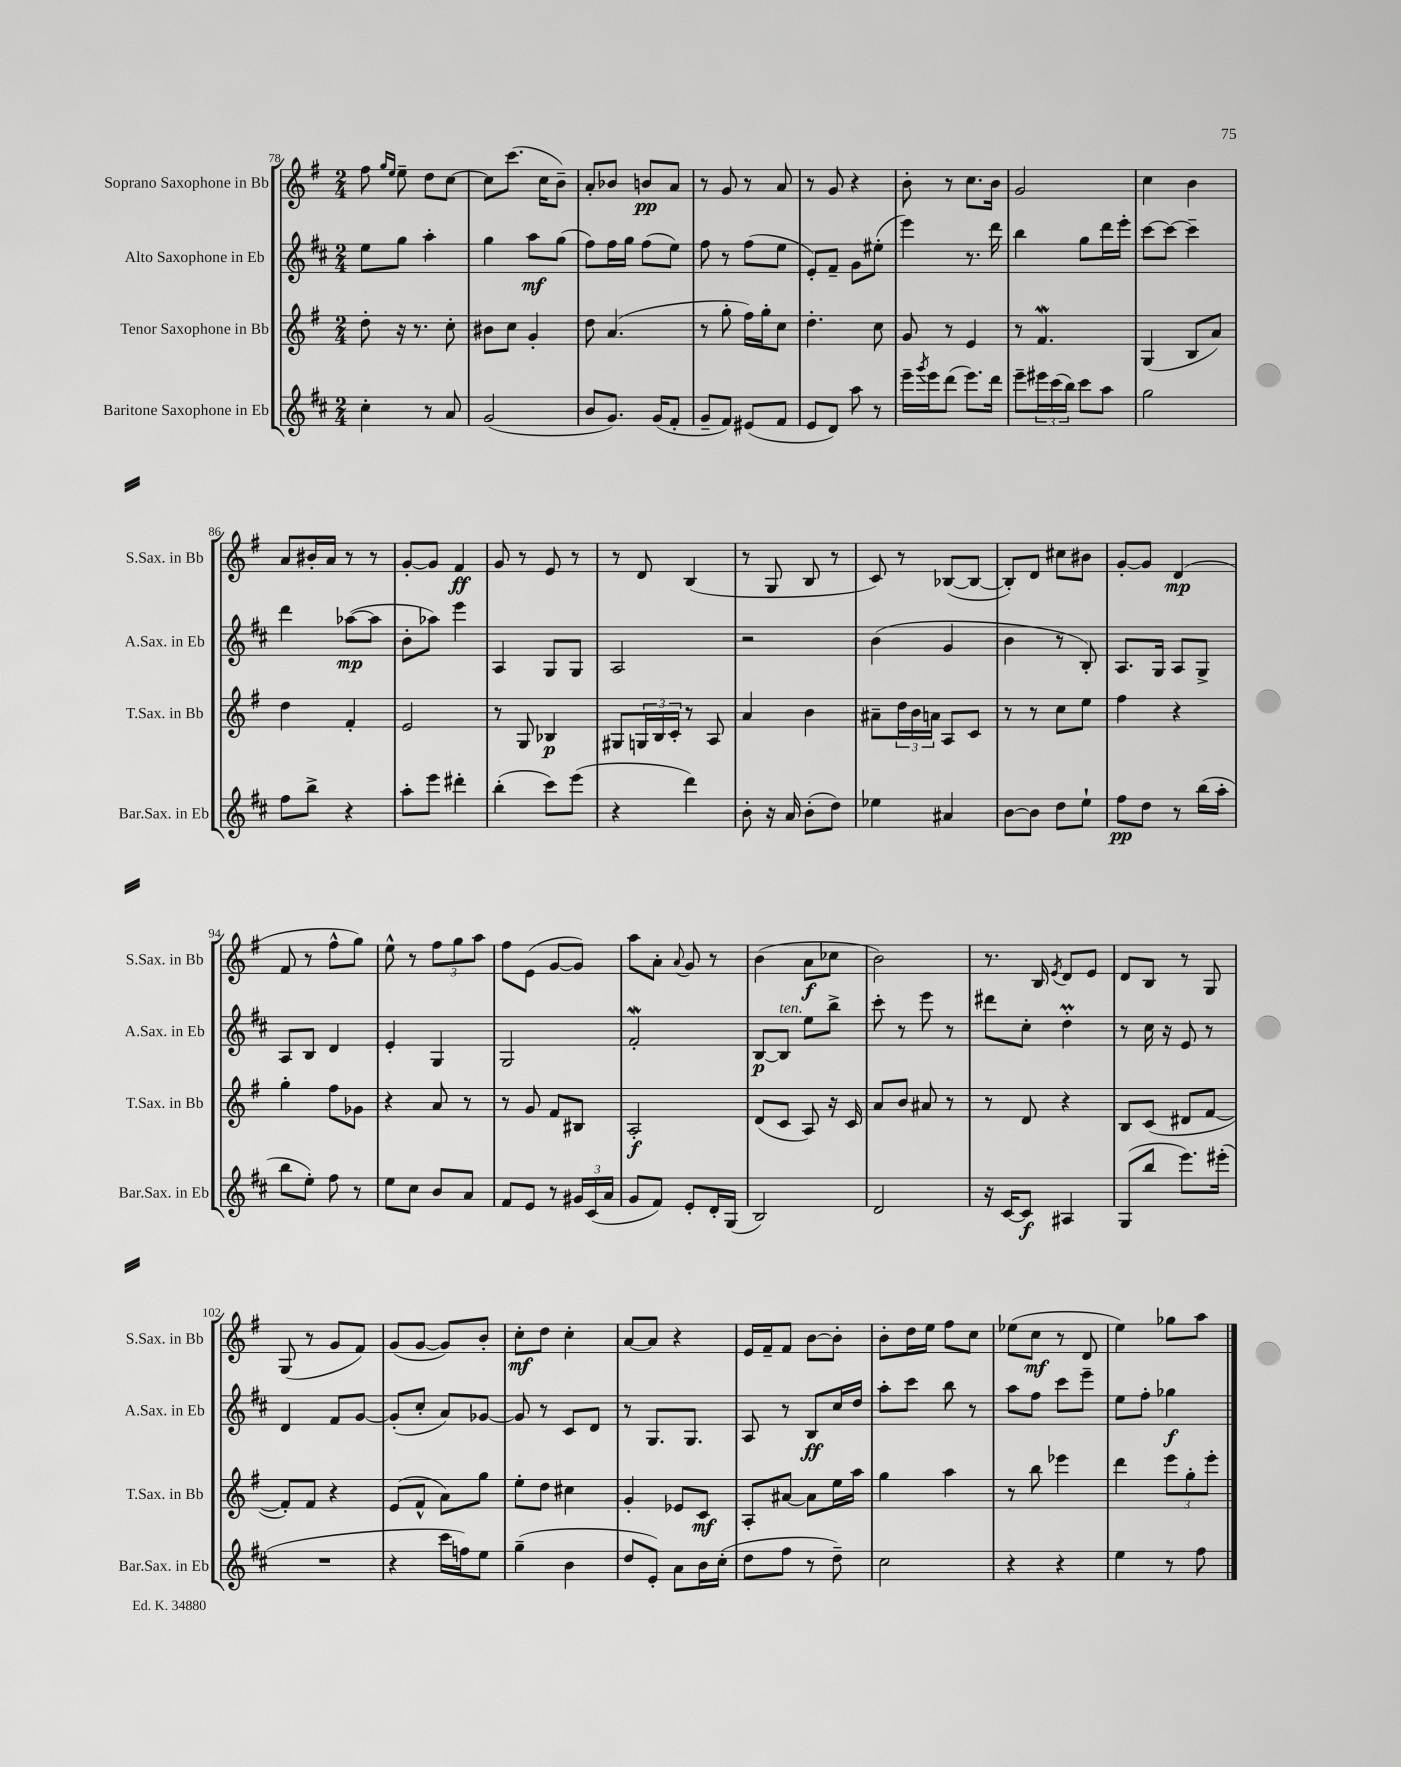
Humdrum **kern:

**kern	**kern	**kern	**kern
*staff4	*staff3	*staff2	*staff1
*clefG2	*clefG2	*clefG2	*clefG2
*k[f#c#]	*k[f#]	*k[f#c#]	*k[f#]
*M2/4	*M2/4	*M2/4	*M2/4
4cc#'\	8dd'\	8ee\L	8ff#\
.	.	.	16qqgg/LL
.	.	.	16qqee/JJ
.	16r	8gg\J	8ee~\
.	8.r	.	.
8r	.	4aa'\	8dd\L
8a/	8cc'\	.	[8cc\J
=	=	=	=
(2g/	8b#\L	4gg\	8cc\]L
.	8cc\J	.	(8.ccc\J
.	4g'/	8aa\L	.
.	.	.	16cc\LK
.	.	(8gg\J	8b~\J)
=	=	=	=
8b/L	8dd\	8ff#\L)	8a'/L
8.g/J)	(4.a/	16ff#\L	8b-/J
.	.	16gg\JJ	.
.	.	(8ff#\L	8b/L
(16g/LK	.	.	.
8f#'/J	.	8ee\J)	8a/J
=	=	=	=
8g~/L	8r	8ff#\	8r
8f#/J)	8gg'\	8r	8g/
(8e#/L	16ff#\LL)	(8ff#\L	8r
.	16gg'\J	.	.
8f#/J	8cc\J	8ee\J	8a/
=	=	=	=
8e/L	4.dd'\	8e'/L)	8r
8d/J)	.	8f#~/J	8g/
8aa\	.	8g\L	4r
8r	8cc\	(8ee#'\J	.
=	=	=	=
16eee~\LL	8g/	4eee\)	8b'\
8qggg/	.	.	.
16eee\J	.	.	.
(8ddd\J	8r	.	8r
8.eee\L)	4e/	8.r	8.cc\L
16ddd\Jk	.	16ddd\	16b\Jk
=	=	=	=
8eee~\L	8r	4bb\	2g/
24eee#\L	4.f#/	.	.
(24ccc#\	.	.	.
24bb\JJ)	.	.	.
8ccc#\L	.	8gg\L	.
8aa\J	.	16ddd\L	.
.	.	16eee'\JJ	.
=	=	=	=
2gg\	(4G/	[8ccc#\L	4cc\
.	.	8ccc#\_J	.
.	8B/L	4ccc#~\]	4b\
.	8a/J)	.	.
=	=	=	=
8ff#\L	4dd\	4ddd\	8a/L
8bb^\J	.	.	16b#'/L
.	.	.	16a/JJ
4r	4f#'/	([8aa-\L	8r
.	.	8aa-\]J	8r
=	=	=	=
8aa'\L	2e/	8b'\L	[8g'/L
8eee\J	.	8aa-\J)	8g/]J
4ddd#'\	.	4eee\	4f#/
=	=	=	=
(4bb'\	8r	4A/	8g/
.	8G/	.	8r
8ccc#\L)	4B-/	8G/L	8e/
(8eee\J	.	8G/J	8r
=	=	=	=
4r	8G#/L	2A/	8r
.	24G/L	.	8d/
.	24B/	.	.
.	24c'/JJ	.	.
4ddd\)	8r	.	(4B/
.	8A/	.	.
=	=	=	=
8b'\	4a/	2r	8r
16r	.	.	8G/
16a/	.	.	.
(8b'\L	4b\	.	8B/
8dd\J)	.	.	8r
=	=	=	=
4ee-\	8a#~\L	(4b\	8c/)
.	24dd\L	.	8r
.	24b\	.	.
.	24a\JJ	.	.
4a#/	8A/L	4g/	([8B-/L
.	8c/J	.	8B-/_J
=	=	=	=
[8b\L	8r	4b\	8B-'/]L)
8b\]J	8r	.	8d/J
8dd\L	8cc\L	8r	8cc#\L
8ee`\J	8ee\J	8B'/)	8b#\J
=	=	=	=
8ff#\L	4ff#\	8.A/L	[8g'/L
8dd\J	.	.	8g/]J
.	.	16G/Jk	.
8r	4r	8A/L	(4d/
(16bb\LL	.	8G^/J	.
16aa'\JJ	.	.	.
=	=	=	=
8bb\L	4gg'\	8A/L	8f#/
8ee'\J)	.	8B/J	8r
8ff#\	8ff#\L	4d/	8ff#^^\L
8r	8g-\J	.	8gg\J)
=	=	=	=
8ee\L	4r	4e'/	8ee^^\
8cc#\J	.	.	8r
8b/L	8a/	4G/	12ff#\L
.	.	.	12gg\
8a/J	8r	.	.
.	.	.	12aa\J
=	=	=	=
8f#/L	8r	2G/	8ff#\L
8e/J	8g/	.	(8e\J
8r	8f#/L	.	[8g/L
24g#/LL	8B#/J	.	8g/]J)
(24c#/	.	.	.
24a/JJ	.	.	.
=	=	=	=
8g/L	2A'/	2f#'/	8aa\L
8f#/J)	.	.	8a'\J
.	.	.	8qqa/
8e'/L	.	.	8g/
16d'/L	.	.	8r
(16G/JJ	.	.	.
=	=	=	=
2B/)	(8d/L	[8B/L	(4b\
.	8c/J	8B/]J	.
.	8A/)	8ee\L	8a\L
.	16r	8bb^\J	8cc-\J
.	16c/	.	.
=	=	=	=
2d/	8a/L	8ccc#'\	2b\)
.	8b/J	8r	.
.	8a#/	8eee\	.
.	8r	8r	.
=	=	=	=
16r	8r	8ddd#\L	8.r
[16c#/LK	.	.	.
8c#/]J	8d/	8cc#'\J	.
.	.	.	16B/
.	.	.	8qe/
4A#/	4r	4dd'\	8d/L
.	.	.	8e/J
=	=	=	=
(8G/L	8B/L	8r	8d/L
8bb/J	(8c/J	16cc#\	8B/J
.	.	16r	.
8.eee\L)	8d#/L	8e/	8r
.	[8f#/J	8r	8G/
(16eee#'\Jk	.	.	.
=	=	=	=
2r	8f#'/]L)	4d/	(8G/
.	8f#/J	.	8r
.	4r	8f#/L	8g/L
.	.	[8g/J	8f#/J)
=	=	=	=
4r	(8e/L	(8g'/]L	(8g/L
.	8f#^^/J	8cc#'/J	[8g/J
16ccc#\LL	8a\L)	8a/L)	8g/]L)
16ff\J)	.	.	.
8ee\J	8gg\J	[8g-/J	8b'/J
=	=	=	=
(4gg~\	8ee'\L	8g-/]	8cc'\L
.	8dd\J	8r	8dd\J
4b\	4cc#\	8c#/L	4cc'\
.	.	8d/J	.
=	=	=	=
8dd/L	4g'/	8r	[8a/L
8e'/J)	.	8.G/L	8a/]J
8a\L	8e-/L	.	4r
.	.	8.G/J	.
16b\L	8c/J	.	.
(16cc#'\JJ	.	.	.
=	=	=	=
8dd\L	8A'/L	8A/	16e/LL
.	.	.	16f#~/J
8ff#\J	[8a#/J	8r	8f#/J
8r	8a#\]L	8B/L	[8b\L
8dd~\)	16ee\L	16cc#/L	8b'\]J
.	16aa\JJ	16dd/JJ	.
=	=	=	=
2cc#\	4gg\	8aa'\L	8b'\L
.	.	8ccc#\J	16dd\L
.	.	.	16ee\JJ
.	4aa\	8bb\	8ff#\L
.	.	8r	8cc\J
=	=	=	=
4r	8r	8aa\L	(8ee-\L
.	8bb\	8ff#\J	8cc\J
4r	4eee-\	8ccc#\L	8r
.	.	8eee~\J	8d/
=	=	=	=
4ee\	4ddd\	8ee\L	4ee\)
.	.	8ff#'\J	.
8r	12eee\L	4gg-\	8gg-\L
.	12gg'\	.	.
8ff#\	.	.	8aa\J
.	12eee'\J	.	.
==	==	==	==
*-	*-	*-	*-
